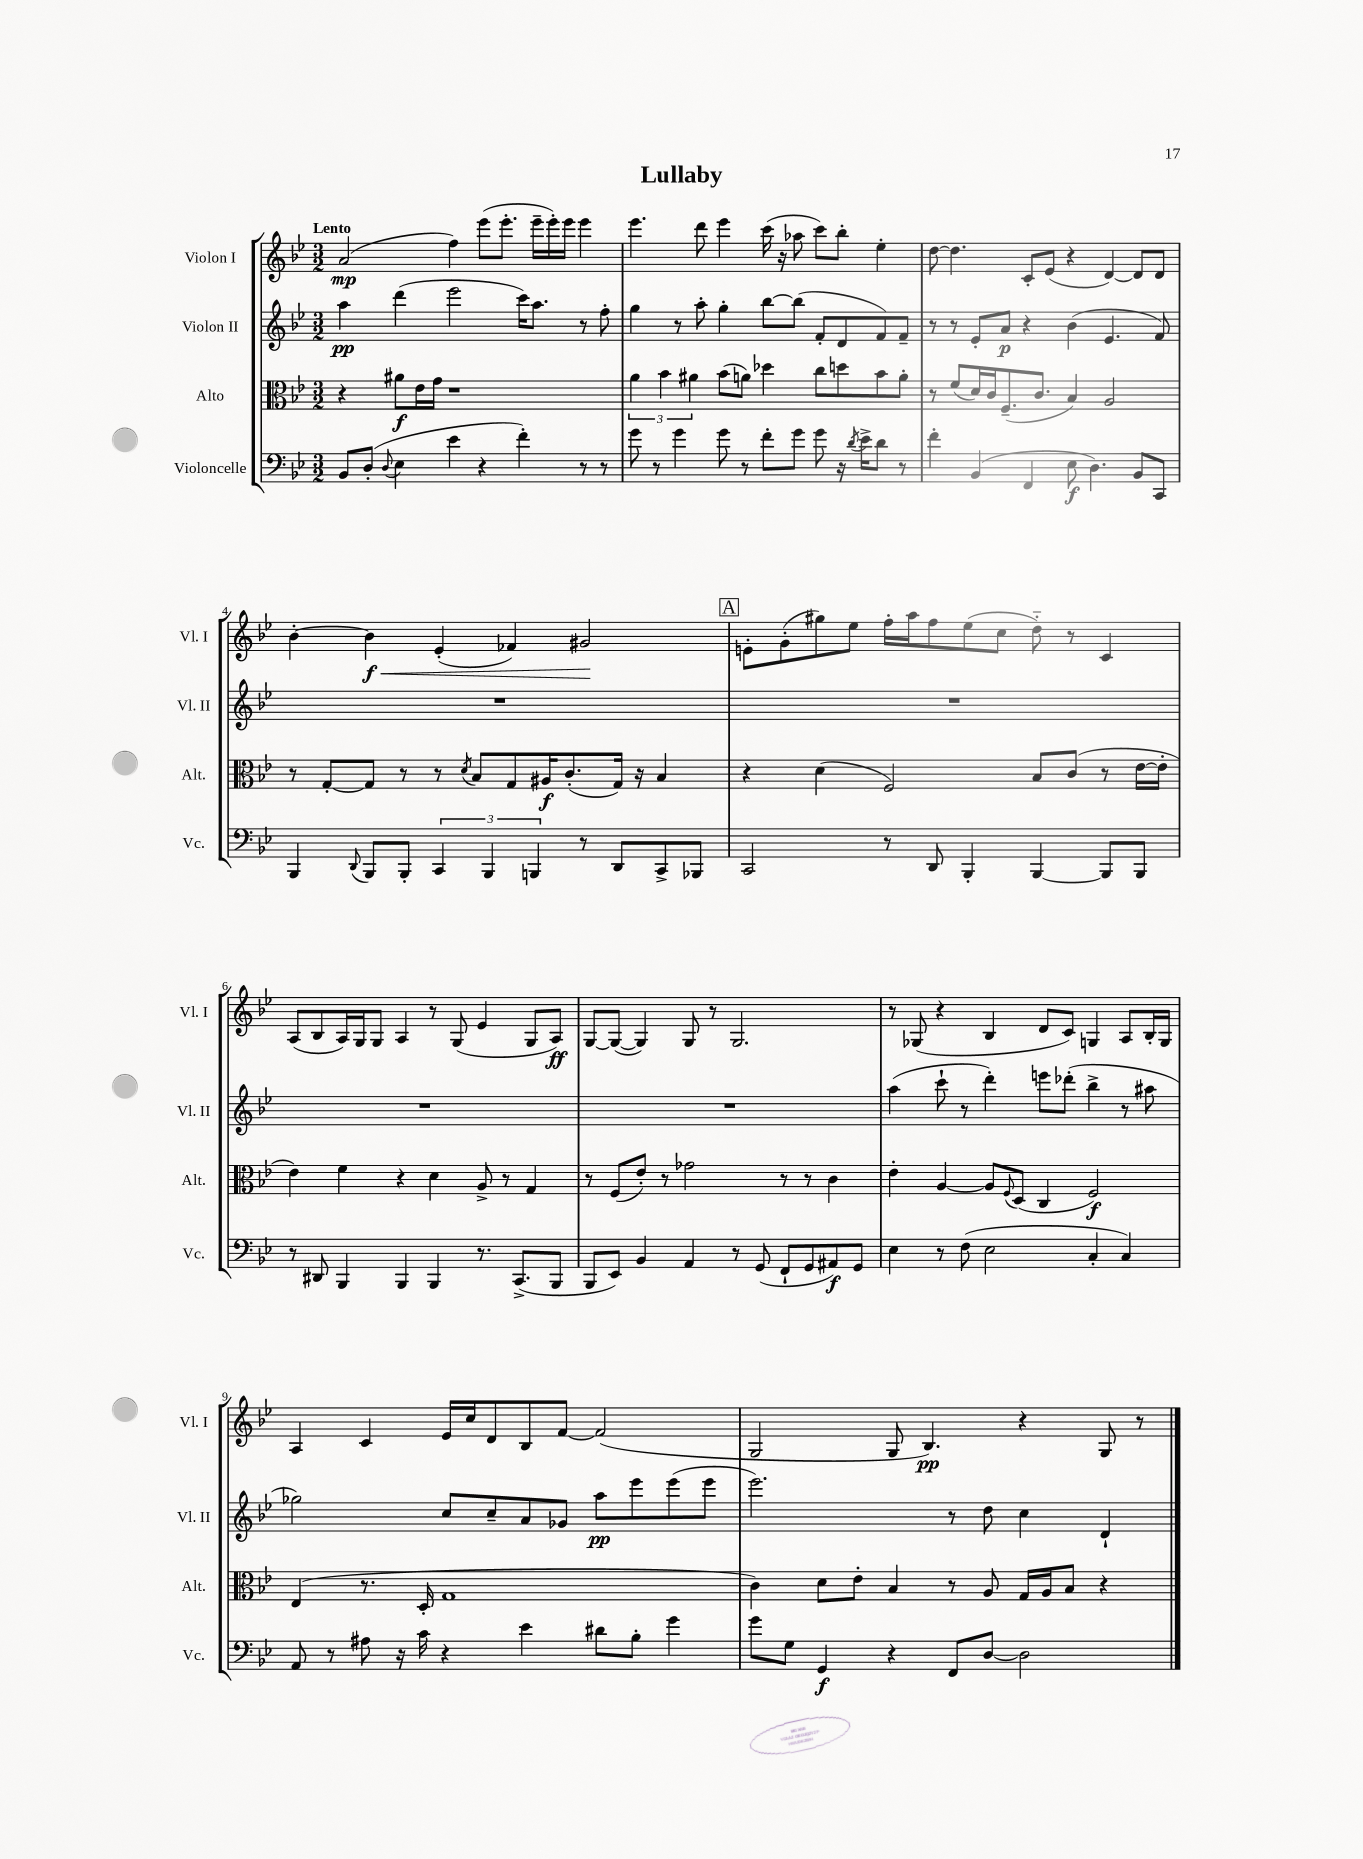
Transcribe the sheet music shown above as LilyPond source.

\header { title = "Lullaby" }
<<
\new StaffGroup <<
\new Staff = "s0" \with { instrumentName = "Violon I" shortInstrumentName = "Vl. I" } {
    \clef treble \key bes \major \numericTimeSignature \time 3/2 \tempo "Lento"
    a'2\mp( f''4) ees'''8( ees'''8.-. ees'''16-- ees'''16-.) ees'''16 ees'''4 |
    ees'''4. d'''8 ees'''4 c'''16( r16 aes''8 c'''8) bes''8-. ees''4-. |
    d''8~ d''4. c'8-. ees'8( r4 d'4~) d'8 d'8 |
    bes'4~-. bes'4\f\< ees'4-.( fes'4) gis'2\! |
    \mark \markup { \box "A" } e'8-. g'8-.( gis''8) ees''8 f''16-. a''16 f''8 ees''8( c''8 d''8-_) r8 c'4 |
    a8( bes8 a16) g16 g8 a4 r8 g8( ees'4 g8 a8\ff) |
    g8~ g8~( g4) g8 r8 g2. |
    r8 ges8( r4 bes4 d'8 c'8) g4 a8 bes16-. g16 |
    a4 c'4 ees'16 c''16 d'8 bes8 f'8~ f'2( |
    g2 g8 bes4.\pp) r4 g8 r8 \bar "|." |
}
\new Staff = "s1" \with { instrumentName = "Violon II" shortInstrumentName = "Vl. II" } {
    \clef treble \key bes \major \numericTimeSignature \time 3/2
    a''4\pp d'''4( ees'''2 c'''16) a''8. r8 f''8-. |
    g''4 r8 a''8-. g''4-. bes''8~ bes''8( f'8-. d'8 f'8) f'8-- |
    r8 r8 ees'8-. a'8\p r4 bes'4( ees'4. f'8) |
    R1. |
    \mark \markup { \box "A" } R1. |
    R1. |
    R1. |
    a''4( c'''8-! r8 d'''4-.) e'''8 des'''8-.( bes''4-> r8 ais''8 |
    ges''2) c''8 c''8-- a'8 ges'8 a''8\pp ees'''8 ees'''8( ees'''8 |
    ees'''2.) r8 d''8 c''4 d'4-! \bar "|." |
}
\new Staff = "s2" \with { instrumentName = "Alto" shortInstrumentName = "Alt." } {
    \clef alto \key bes \major \numericTimeSignature \time 3/2
    r4 ais'8\f ees'16 g'16 r1 |
    \tuplet 3/2 { a'4 bes'4 ais'4 } bes'8( a'8) des''4 c''8 d''8 bes'8 a'8-. |
    r8 f'8( d'16) c'16 f8.--( c'8. bes4) a2 |
    r8 g8~-. g8 r8 r8 \acciaccatura { d'8 } bes8 g8 ais16\f c'8.-.( g16) r16 bes4 |
    \mark \markup { \box "A" } r4 d'4( f2) bes8 c'8( r8 ees'16~ ees'16-. |
    ees'4) f'4 r4 d'4 a8-> r8 g4 |
    r8 f8( ees'8-.) r8 ges'2 r8 r8 c'4 |
    ees'4-. a4~ a8 \appoggiatura { f8 } d8( c4 f2\f) |
    ees4( r8. d16-. g1 |
    c'4) d'8 ees'8-. bes4 r8 a8 g16 a16 bes8 r4 \bar "|." |
}
\new Staff = "s3" \with { instrumentName = "Violoncelle" shortInstrumentName = "Vc." } {
    \clef bass \key bes \major \numericTimeSignature \time 3/2
    bes,8 d8-.( \appoggiatura { d8 } ees4 ees'4 r4 f'4-.) r8 r8 |
    g'8 r8 g'4 g'8 r8 f'8-. g'8 g'8 r16 \acciaccatura { d'8 } ees'16-> d'8 r8 |
    f'4-. bes,4( f,4 ees8\f d4.) bes,8 c,8 |
    bes,,4 \appoggiatura { d,8 } bes,,8 bes,,8-. \tuplet 3/2 { c,4 bes,,4 b,,4 } r8 d,8 c,8-> bes,,8 |
    \mark \markup { \box "A" } c,2 r8 d,8 bes,,4-. bes,,4~ bes,,8 bes,,8 |
    r8 dis,8 bes,,4 bes,,4 bes,,4 r8. c,8.->( bes,,8 |
    bes,,8 ees,8) bes,4 a,4 r8 g,8( f,8-! g,8 ais,8\f) g,8 |
    ees4 r8 f8( ees2 c4-. c4) |
    a,8 r8 ais8 r16 c'16 r4 ees'4 dis'8 bes8-. g'4 |
    g'8 g8 g,4\f r4 f,8 d8~ d2 \bar "|." |
}
>>
>>
